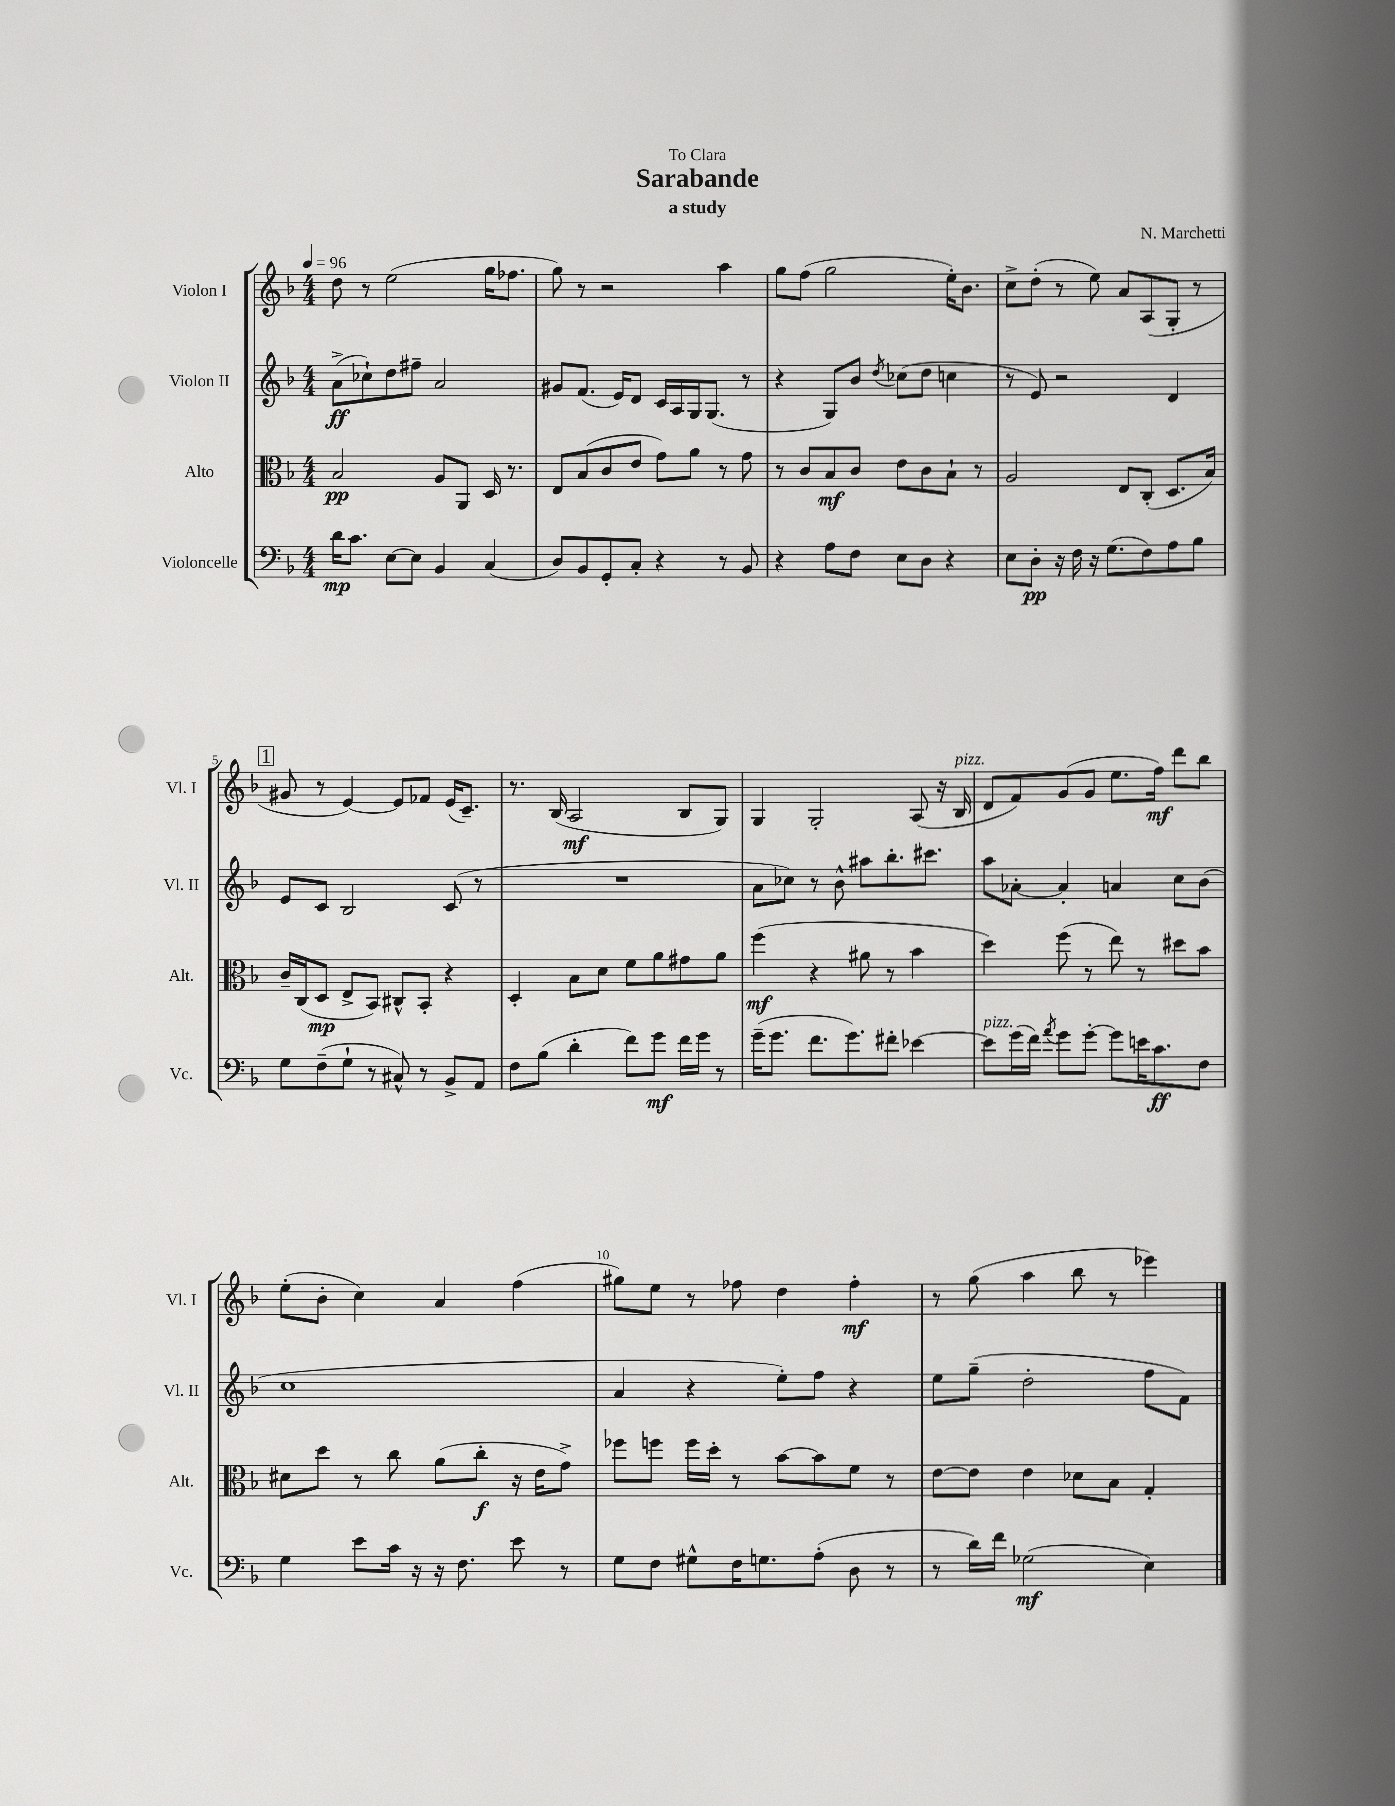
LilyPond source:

\header { title = "Sarabande" composer = "N. Marchetti" subtitle = "a study" dedication = "To Clara" }
<<
\new StaffGroup <<
\new Staff = "s0" \with { instrumentName = "Violon I" shortInstrumentName = "Vl. I" } {
    \clef treble \key f \major \numericTimeSignature \time 4/4 \tempo 4 = 96
    d''8 r8 e''2( g''16 fes''8. |
    g''8) r8 r2 a''4 |
    g''8 f''8( g''2 e''16-.) bes'8. |
    c''8-> d''8-.( r8 e''8) a'8 a8( g8-. r8 |
    \mark \markup { \box "1" } gis'8 r8 e'4~) e'8 fes'8 e'16( c'8.--) |
    r8. bes16( a2\mf bes8 g8) |
    g4 g2-. a8( r16 bes16^\markup { \italic "pizz." } |
    d'8 f'8) g'8( g'8 e''8. f''16\mf) d'''8 bes''8 |
    e''8-.( bes'8-. c''4) a'4 f''4( |
    gis''8) e''8 r8 fes''8 d''4 fes''4-.\mf |
    r8 g''8( a''4 bes''8 r8 ees'''4) \bar "|." |
}
\new Staff = "s1" \with { instrumentName = "Violon II" shortInstrumentName = "Vl. II" } {
    \clef treble \key f \major \numericTimeSignature \time 4/4
    a'8->\ff( ces''8-!) d''8 fis''8-- a'2 |
    gis'8 f'8.( e'16) d'8 c'16 a16 g16 g8.( r8 |
    r4 g8) bes'8 \acciaccatura { d''8 } ces''8( d''8 c''4 |
    r8 e'8) r2 d'4 |
    \mark \markup { \box "1" } e'8 c'8 bes2 c'8( r8 |
    R1 |
    a'8 ces''8) r8 bes'8-^ ais''8 bes''8.-. cis'''8. |
    a''8 aes'8~-. aes'4-. a'4 c''8 bes'8( |
    c''1 |
    a'4 r4 e''8-.) f''8 r4 |
    e''8 g''8--( d''2-. f''8 f'8) \bar "|." |
}
\new Staff = "s2" \with { instrumentName = "Alto" shortInstrumentName = "Alt." } {
    \clef alto \key f \major \numericTimeSignature \time 4/4
    bes2\pp a8 a,8 d16 r8. |
    e8 bes8( c'8 e'8 g'8) a'8 r8 g'8 |
    r8 c'8 bes8\mf c'8 e'8 c'8 bes8-! r8 |
    a2 e8 c8-.( d8. bes16) |
    \mark \markup { \box "1" } c'16-- c16( d8\mp e8-> bes,8) cis8-^ bes,8-. r4 |
    d4-. bes8 d'8 f'8 a'8 gis'8 a'8 |
    f''4\mf( r4 ais'8 r8 bes'4 |
    d''4) f''8( r8 e''8) r8 dis''8 bes'8 |
    dis'8 d''8 r8 c''8 a'8( c''8-.\f r16 e'16 g'8->) |
    fes''8 f''8 f''16 d''16-. r8 bes'8~ bes'8 f'8 r8 |
    e'8~ e'8 e'4 des'8 bes8 g4-. \bar "|." |
}
\new Staff = "s3" \with { instrumentName = "Violoncelle" shortInstrumentName = "Vc." } {
    \clef bass \key f \major \numericTimeSignature \time 4/4
    d'16\mp c'8. e8~ e8 bes,4 c4( |
    d8) bes,8 g,8-. c8-. r4 r8 bes,8 |
    r4 a8 f8 e8 d8 r4 |
    e8 d8-.\pp r16 f16 r16 g8.( f8) a8 bes8 |
    \mark \markup { \box "1" } g8 f8--( g8-! r8 cis8-^) r8 bes,8-> a,8 |
    f8 bes8( d'4-. f'8) g'8\mf f'16 g'16 r8 |
    g'16--( g'8. f'8. g'8.) fis'8-. ees'4~ |
    ees'8^\markup { \italic "pizz." } g'16( f'16) \acciaccatura { a'8 } g'8 g'8~-. g'8 e'16 c'8.\ff f8 |
    g4 e'8 c'16 r16 r16 f8. e'8 r8 |
    g8 f8 gis8-^ f16 g8. a8-.( d8 r8 |
    r8 d'16) f'16 ges2\mf( e4) \bar "|." |
}
>>
>>
\layout { \context { \Score \override BarNumber.break-visibility = ##(#f #t #t) barNumberVisibility = #(every-nth-bar-number-visible 5) } }
